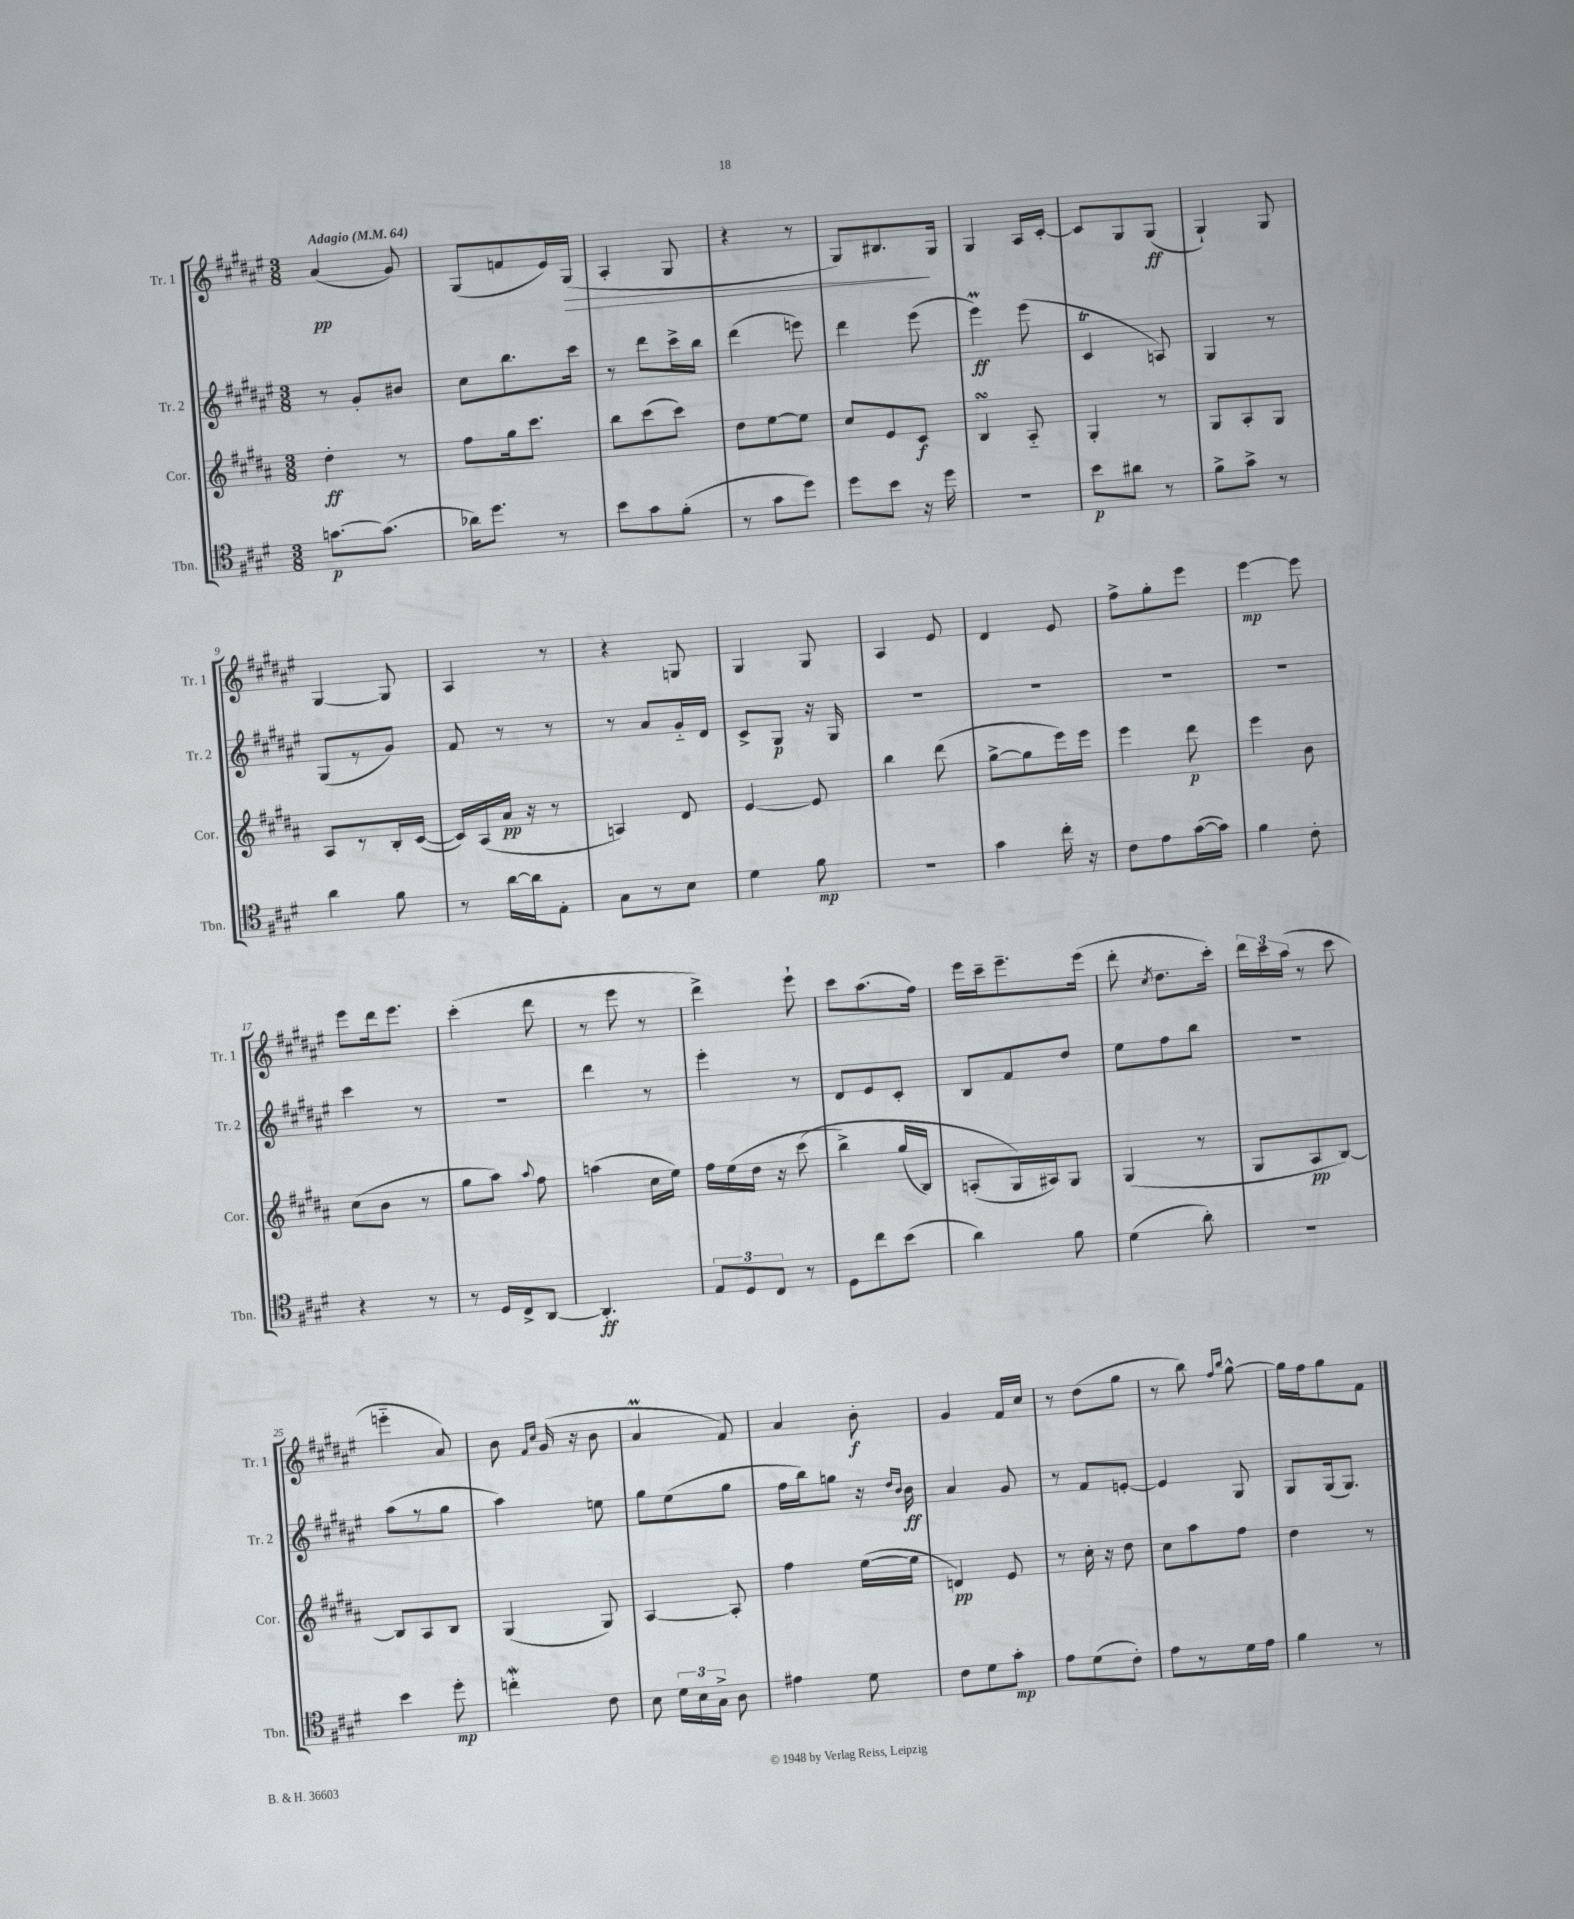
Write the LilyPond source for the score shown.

<<
\new StaffGroup <<
\new Staff = "s0" \with { instrumentName = "Tr. 1" shortInstrumentName = "Tr. 1" } {
    \clef treble \key fis \major \numericTimeSignature \time 3/8 \tempo "Adagio" 4 = 64
    \autoBeamOff ais'4\pp( gis'8) |
    gis8[( f'8 eis'16) gis16]\>( |
    ais4-. gis8 |
    r4 r8 |
    gis8[) bis8.\! gis16] |
    gis4 ais16[ cis'16]~-. |
    cis'8[ gis8 gis8]\ff( |
    gis4-!) gis8 |
    gis4~ gis8 |
    ais4 r8 |
    r4 g8 |
    gis4 gis8 |
    ais4 eis'8 |
    dis'4 eis'8 |
    fis''8[-> gis''8-. eis'''8] |
    eis'''4~\mp eis'''8 |
    eis'''8[ dis'''16 eis'''8.] |
    cis'''4-.( dis'''8 |
    r8 eis'''8 r8 |
    dis'''4->) eis'''8-! |
    cis'''8[ ais''8.( fis''16]) |
    eis'''16[ cis'''16-- eis'''8.-- eis'''16]( |
    dis'''8-. \acciaccatura { cis''8 } dis''8.[ cis'''16]-.) |
    \tuplet 3/2 { dis'''16[ cis'''16 ais''16]( } r8 cis'''8 |
    e'''4-_ ais'8) |
    b'8 \grace { fis'16[ cis''16] } gis'16( r16 b'8 |
    ais'4\prall fis'8) |
    ais'4 b'8-.\f |
    gis'4 fis'16[ cis''16] |
    r8 dis''8[( gis''8] |
    r8 b''8) \grace { fis''16[ b''16] } gis''8~-^ |
    gis''16[ fis''16 gis''8 fis'8] \bar "|." |
}
\new Staff = "s1" \with { instrumentName = "Tr. 2" shortInstrumentName = "Tr. 2" } {
    \clef treble \key fis \major \numericTimeSignature \time 3/8
    \autoBeamOff r8 gis'8[-. bis'8] |
    cis''8[ b''8. cis'''16] |
    r8 dis'''8[ cis'''16-> b''16] |
    dis'''4( e'''8) |
    dis'''4 eis'''8( |
    eis'''4\prall\ff) eis'''8( |
    cis'4\trill a8) |
    gis4 r8 |
    gis8[( r8 gis'8]) |
    fis'8 r8 r8 |
    r8 ais'8[ gis'16-_ dis'16] |
    cis'8[-> gis8]\p r16 gis16 |
    R4. |
    R4. |
    R4. |
    R4. |
    cis'''4 r8 |
    R4. |
    dis'''4 r8 |
    eis'''4-. r8 |
    dis'8[ eis'8 cis'8]-. |
    b8[ fis'8 dis''8] |
    eis''8[ fis''8 b''8] |
    R4. |
    ais''8[( r8 gis''8] |
    ais''4) e''8 |
    gis''8[ eis''8( gis''8] |
    fis''16[ b''16) g''8] r16 \grace { dis''16[ b'16] } b'16\ff |
    ais'4 gis'8 |
    r8 fis'8[ e'8]~-. |
    e'4 gis8 |
    gis8[ gis16( gis8.]) \bar "|." |
}
\new Staff = "s2" \with { instrumentName = "Cor." shortInstrumentName = "Cor." } {
    \clef treble \key b \major \numericTimeSignature \time 3/8
    \autoBeamOff dis''4-.\ff r8 |
    fis''8[ gis''16 cis'''8.] |
    b''8[ cis'''8( cis'''8]) |
    dis''8[ e''8~ e''8] |
    cis''8[ e'8 cis'8]\f |
    b4\turn ais8-_ |
    gis4-. r8 |
    gis8[ ais8-. gis8] |
    ais8[ r8 b16-. cis'16]~( |
    cis'16[) ais16( ais'16]\pp r16 r8 |
    a4) dis'8 |
    e'4~ e'8 |
    b''4 dis'''8( |
    gis''8[~-> gis''8 e'''16) e'''16] |
    e'''4 dis'''8\p |
    e'''4 b'8 |
    cis''8[( b'8] r8 |
    gis''8[ ais''8]) \appoggiatura { ais''8 } fis''8 |
    a''4( cis''16[ e''16]) |
    fis''16[ e''16( dis''16] r16 cis'''8\( |
    b''4->) gis''16[( b16]) |
    a8[-.( gis16\) ais16) gis8] |
    gis4( r8 |
    gis8[ ais8\pp b8]~) |
    b8[ ais8 b8] |
    gis4( gis8) |
    ais4~ ais8-. |
    fis''4 e''16[~( e''16] |
    d'4\pp) e'8 |
    r8 cis''16-. r16 dis''8 |
    cis''8[ ais''8 fis''8] |
    dis''4 r8 \bar "|." |
}
\new Staff = "s3" \with { instrumentName = "Tbn." shortInstrumentName = "Tbn." } {
    \clef tenor \key e \major \numericTimeSignature \time 3/8
    \autoBeamOff g'8.[~\p g'8.]( |
    aes'16[) dis''8.] r8 |
    b'8[ gis'8 fis'8]-.( |
    r8 gis'8[ dis''8]) |
    dis''8[ b'8] r16 dis''16 |
    R4. |
    b'8[\p ais'8] r8 |
    fis'8[-> gis'8]-> r8 |
    a'4 fis'8 |
    r8 a'16[~ a'16 e8]-. |
    gis8[ r8 b8] |
    dis'4 fis'8\mp |
    R4. |
    gis'4 cis''16-. r16 |
    cis'8[ e'8 gis'16~( gis'16]) |
    fis'4 cis'8-. |
    r4 r8 |
    r8 dis16[ cis16-> a,8]~ |
    a,4.-.\ff |
    \tuplet 3/2 { e8[ dis8 cis8] } r8 |
    dis8[ cis''8 b'8]( |
    a'4) fis'8 |
    dis'4( a'8-.) |
    R4. |
    b'4 dis''8-.\mp |
    c''4-.\mordent cis'8 |
    b8 \tuplet 3/2 { dis'16[ b16 gis16]-> } a8 |
    eis'4 dis'8 |
    cis'8[ dis'8 gis'8]-.\mp |
    e'8[ dis'8( cis'8]-.) |
    e'8[ r8 dis'16 e'16] |
    fis'4 r8 \bar "|." |
}
>>
>>
